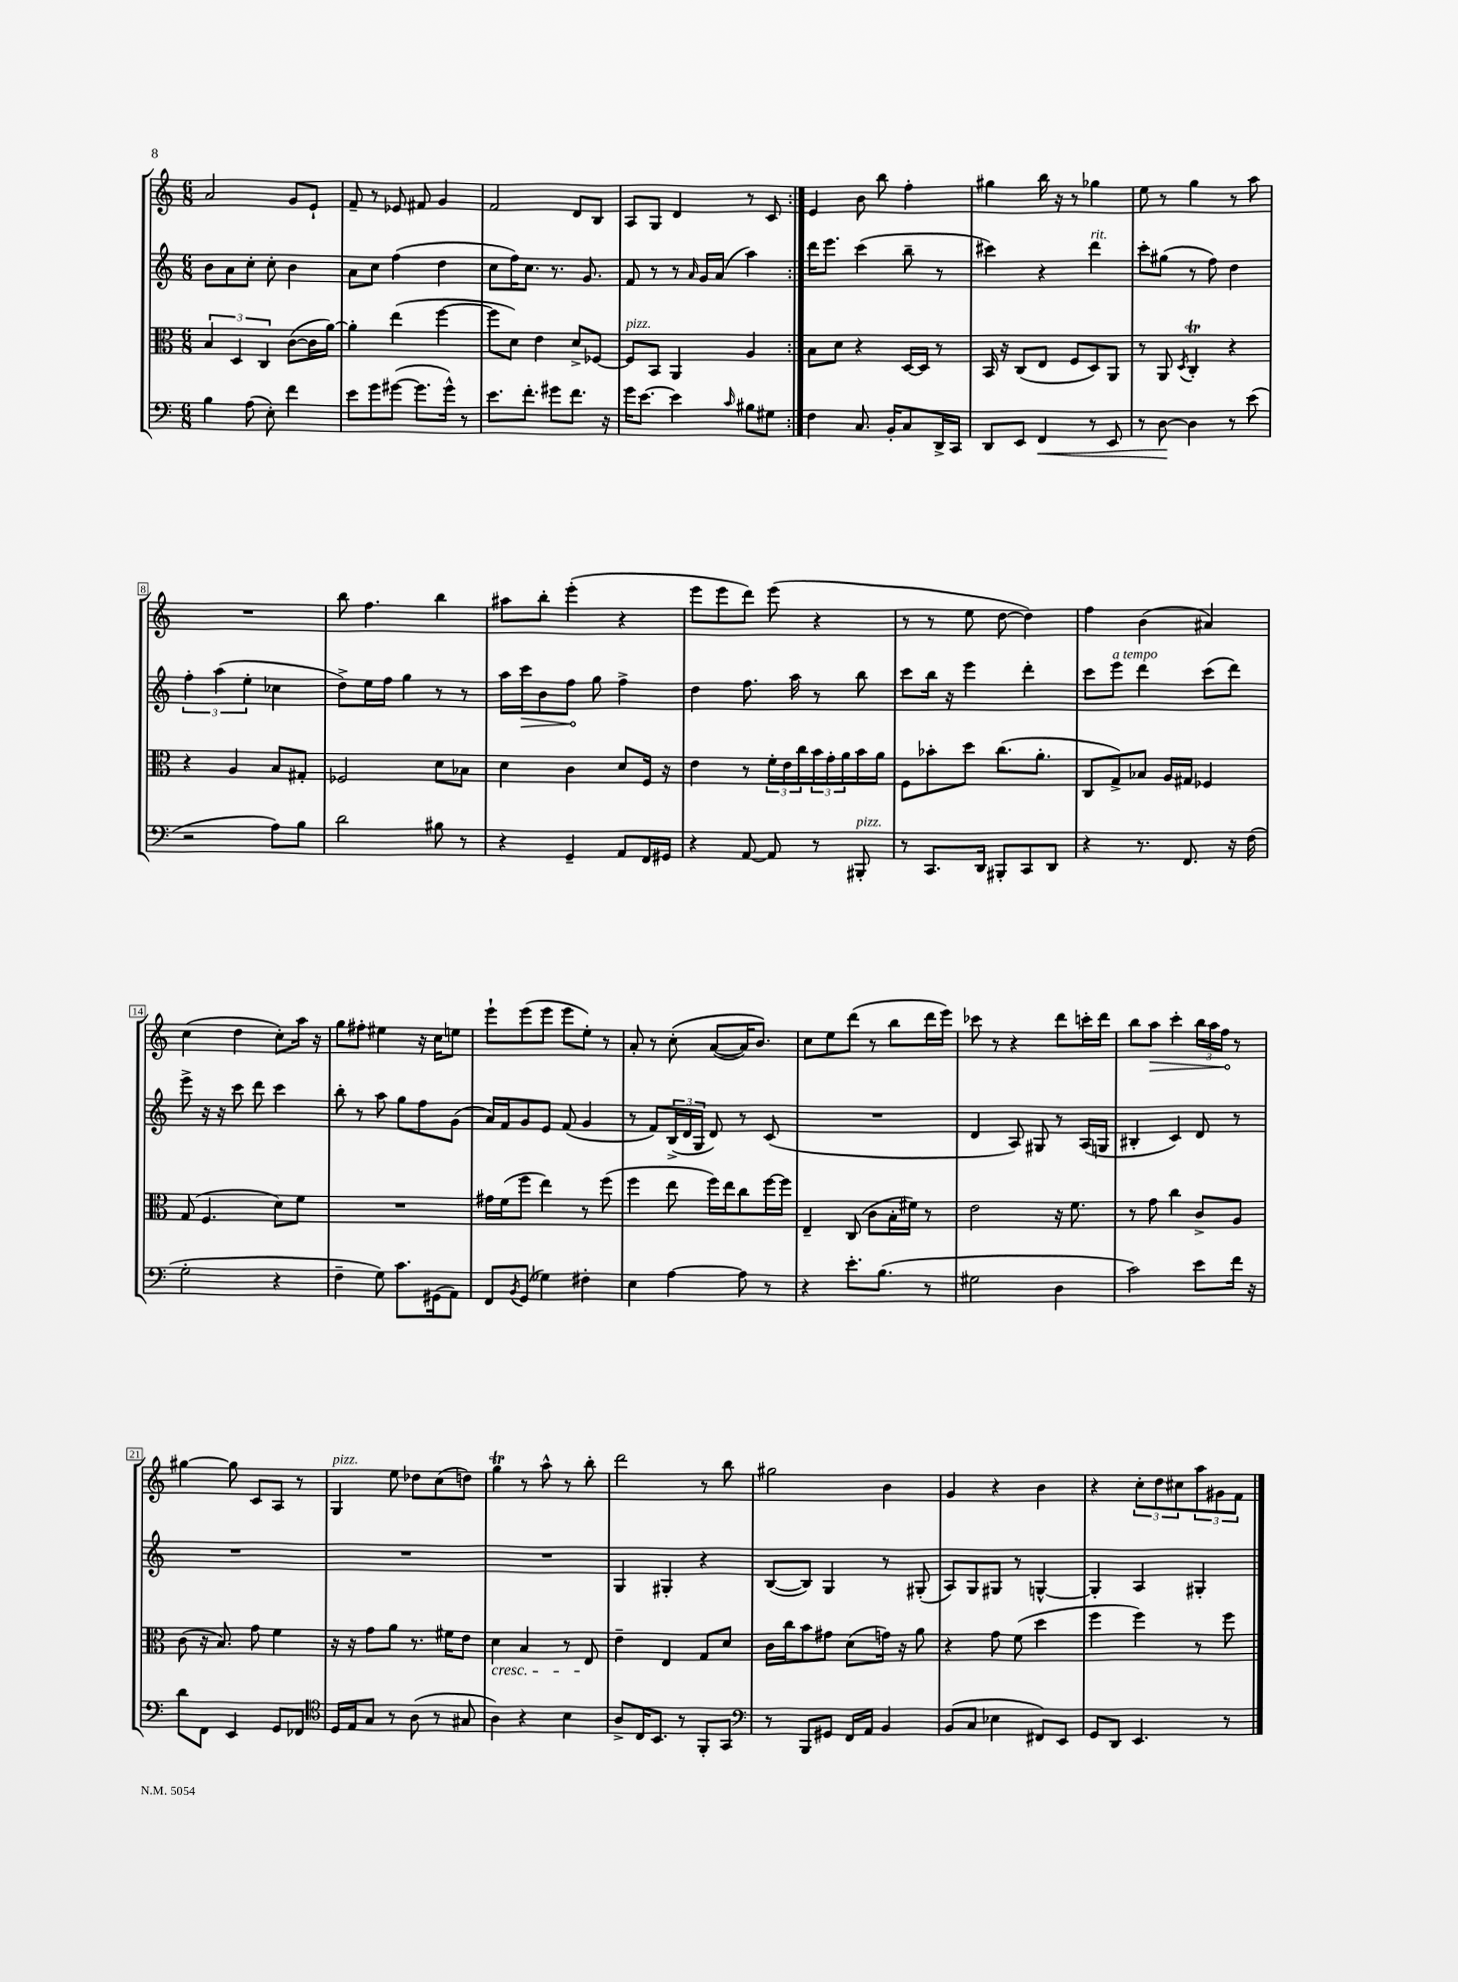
<<
\new StaffGroup <<
\new Staff = "s0" {
    \clef treble \key c \major \numericTimeSignature \time 6/8
    \repeat volta 2 { a'2 g'8 e'8-! |
    f'8-- r8 ees'8 fis'8 g'4 |
    f'2 d'8 b8 |
    a8 g8 d'4 r8 c'8 | }
    e'4 b'8 b''8 f''4-. |
    gis''4 b''16 r16 r8 ges''4 |
    e''8 r8 g''4 r8 a''8 |
    R2. |
    b''8 f''4. b''4 |
    ais''8 b''8-. e'''4-.( r4 |
    e'''8 e'''8 d'''8) e'''8( r4 |
    r8 r8 e''8 d''8~ d''4) |
    f''4 b'4( ais'4) |
    c''4( d''4 c''8-.) a''16 r16 |
    g''8 fis''8-. eis''4 r16 c''16 e''8 |
    e'''8-! e'''8( e'''8 e'''8 e''8-.) r8 |
    a'8-. r8 c''8-.\( a'8~( a'16) b'8.\) |
    c''8 e''8 d'''8( r8 b''8 d'''16 e'''16) |
    ces'''8 r8 r4 d'''8 c'''16-. d'''16 |
    b''8 \once \override Hairpin.circled-tip = ##t a''8\> c'''4-. \tuplet 3/2 { b''16 a''16 f''16\! } r8 |
    gis''4~ gis''8 c'8 a8 r8 |
    g4^\markup { \italic "pizz." } e''8 des''8 c''8( d''8) |
    g''4\trill r8 a''8-^ r8 b''8-. |
    d'''2 r8 b''8 |
    gis''2 b'4 |
    g'4 r4 b'4 |
    r4 \tuplet 3/2 { c''8-. d''8 cis''8 } \tuplet 3/2 { a''8 gis'8 f'8 } \bar "|." |
}
\new Staff = "s1" {
    \clef treble \key c \major \numericTimeSignature \time 6/8
    \repeat volta 2 { b'8 a'8 c''8-. c''8-. b'4 |
    a'8 c''8 f''4( d''4 |
    c''8 f''16) c''8. r8. g'8. |
    f'8 r8 r8 \grace { a'16 } g'16 a'16( a''4) | }
    d'''16 e'''8. c'''4( b''8-- r8 |
    cis'''4) r4 d'''4^\markup { \italic "rit." } |
    c'''8-. gis''8( r8 f''8) d''4 |
    \tuplet 3/2 { f''4-. a''4( e''4-. } ces''4 |
    d''8->) e''16 f''16 g''4 r8 r8 |
    a''16 \once \override Hairpin.circled-tip = ##t c'''16\> b'8 f''8\! g''8 f''4-> |
    d''4 f''8. a''16 r8 b''8 |
    c'''8 b''16 r16 e'''4 d'''4-. |
    c'''8 e'''8^\markup { \italic "a tempo" } d'''4 c'''8( d'''8) |
    e'''8-> r16 r16 c'''8 d'''8 c'''4 |
    b''8-. r8 a''8 g''8 f''8 g'8( |
    a'16) f'16 g'8 e'8 f'8( g'4 |
    r8 f'8) \tuplet 3/2 { b16->( d'16 g16 } d'8) r8 c'8( |
    R2. |
    d'4 a8) gis8 r8 a16( g16 |
    bis4-. c'4) d'8 r8 |
    R2. |
    R2. |
    R2. |
    g4 gis4-. r4 |
    b8~( b8) g4 r8 gis8-.( |
    a8) g8 gis8 r8 g4~-^ |
    g4-. a4 gis4-. \bar "|." |
}
\new Staff = "s2" {
    \clef alto \key c \major \numericTimeSignature \time 6/8
    \repeat volta 2 { \tuplet 3/2 { b4 d4 c4 } c'8~( c'16 a'16~) |
    a'4-. e''4( f''4~ |
    f''8 d'8) e'4 d'8-> fes8~ |
    fes8^\markup { \italic "pizz." } b,8 a,4 a4 | }
    b8 d'8 r4 d16~ d16 r8 |
    b,16 r16 c8( e8 f8 d8) a,8 |
    r8 a,8 \acciaccatura { d8 } c4-.\trill r4 |
    r4 a4 b8 gis8-. |
    fes2 d'8 bes8 |
    d'4 c'4 d'8 f16 r16 |
    e'4 r8 \tuplet 3/2 { f'16-. e'16 c''16 } \tuplet 3/2 { b'16 g'16-. a'16 } b'16 a'16 |
    f8 bes'8-. d''8 c''8.( a'8.-. |
    c8 g8->) bes8 a16 gis16 fes4 |
    g8( f4. d'8) f'8 |
    R2. |
    gis'16 f'16( f''8 e''4) r8 f''8( |
    f''4 e''8 f''16) e''16 c''8 f''16~ f''16 |
    e4-- c8( c'8 b16-. fis'16) r8 |
    e'2 r16 f'8. |
    r8 g'8 c''4 c'8-> a8 |
    c'8( r16 b8.) g'8 f'4 |
    r16 r16 g'8 a'8 r8. fis'16 e'8 |
    d'4\cresc b4 r8 e8\! |
    e'4-- e4 g8 d'8 |
    c'16 c''16 b'8 gis'8 d'8( g'16) r16 a'8 |
    r4 g'8 f'8( d''4 |
    f''4 f''4) r8 f''8 \bar "|." |
}
\new Staff = "s3" {
    \clef bass \key c \major \numericTimeSignature \time 6/8
    \repeat volta 2 { b4 a8( e8-.) f'4 |
    e'8 g'8 gis'8~( gis'8. gis'16-^) r8 |
    e'8. f'8.-. gis'8 f'8. r16 |
    g'16 e'8.~ e'4 \grace { c'16 } bis8 gis8 | }
    f4 c8. b,16-. c8 d,16-> c,16 |
    d,8 e,8 f,4\< r8 e,8 |
    r8 d8~\! d4 r8 e'8( |
    r2 a8) b8 |
    d'2 bis8 r8 |
    r4 g,4-- a,8 f,16 gis,16 |
    r4 a,8~ a,8 r8 bis,,8-.^\markup { \italic "pizz." } |
    r8 c,8. d,16 bis,,8-. c,8 d,8 |
    r4 r8. f,8. r16 f16( |
    g2-. r4 |
    f4-- g8) c'8. gis,16( a,8) |
    f,8 \acciaccatura { b,8 } g,8( ges4) fis4-. |
    e4 a4~ a8 r8 |
    r4 e'8.-. b8.( r8 |
    gis2 d4 |
    c'2) e'8 f'16 r16 |
    d'8 f,8 e,4 g,8 fes,8 |
    \clef tenor d16 e16 g8 r8 a8( r8 gis8 |
    a4) r4 b4 |
    a8-> c16 b,8. r8 f,8-. g,8 |
    \clef bass r8 b,,8 gis,8 f,16 a,16 b,4 |
    b,8( c8 ees4 fis,8) e,8 |
    g,8 d,8 e,4. r8 \bar "|." |
}
>>
>>
\layout { \context { \Score \override BarNumber.stencil = #(make-stencil-boxer 0.1 0.3 ly:text-interface::print) } }
